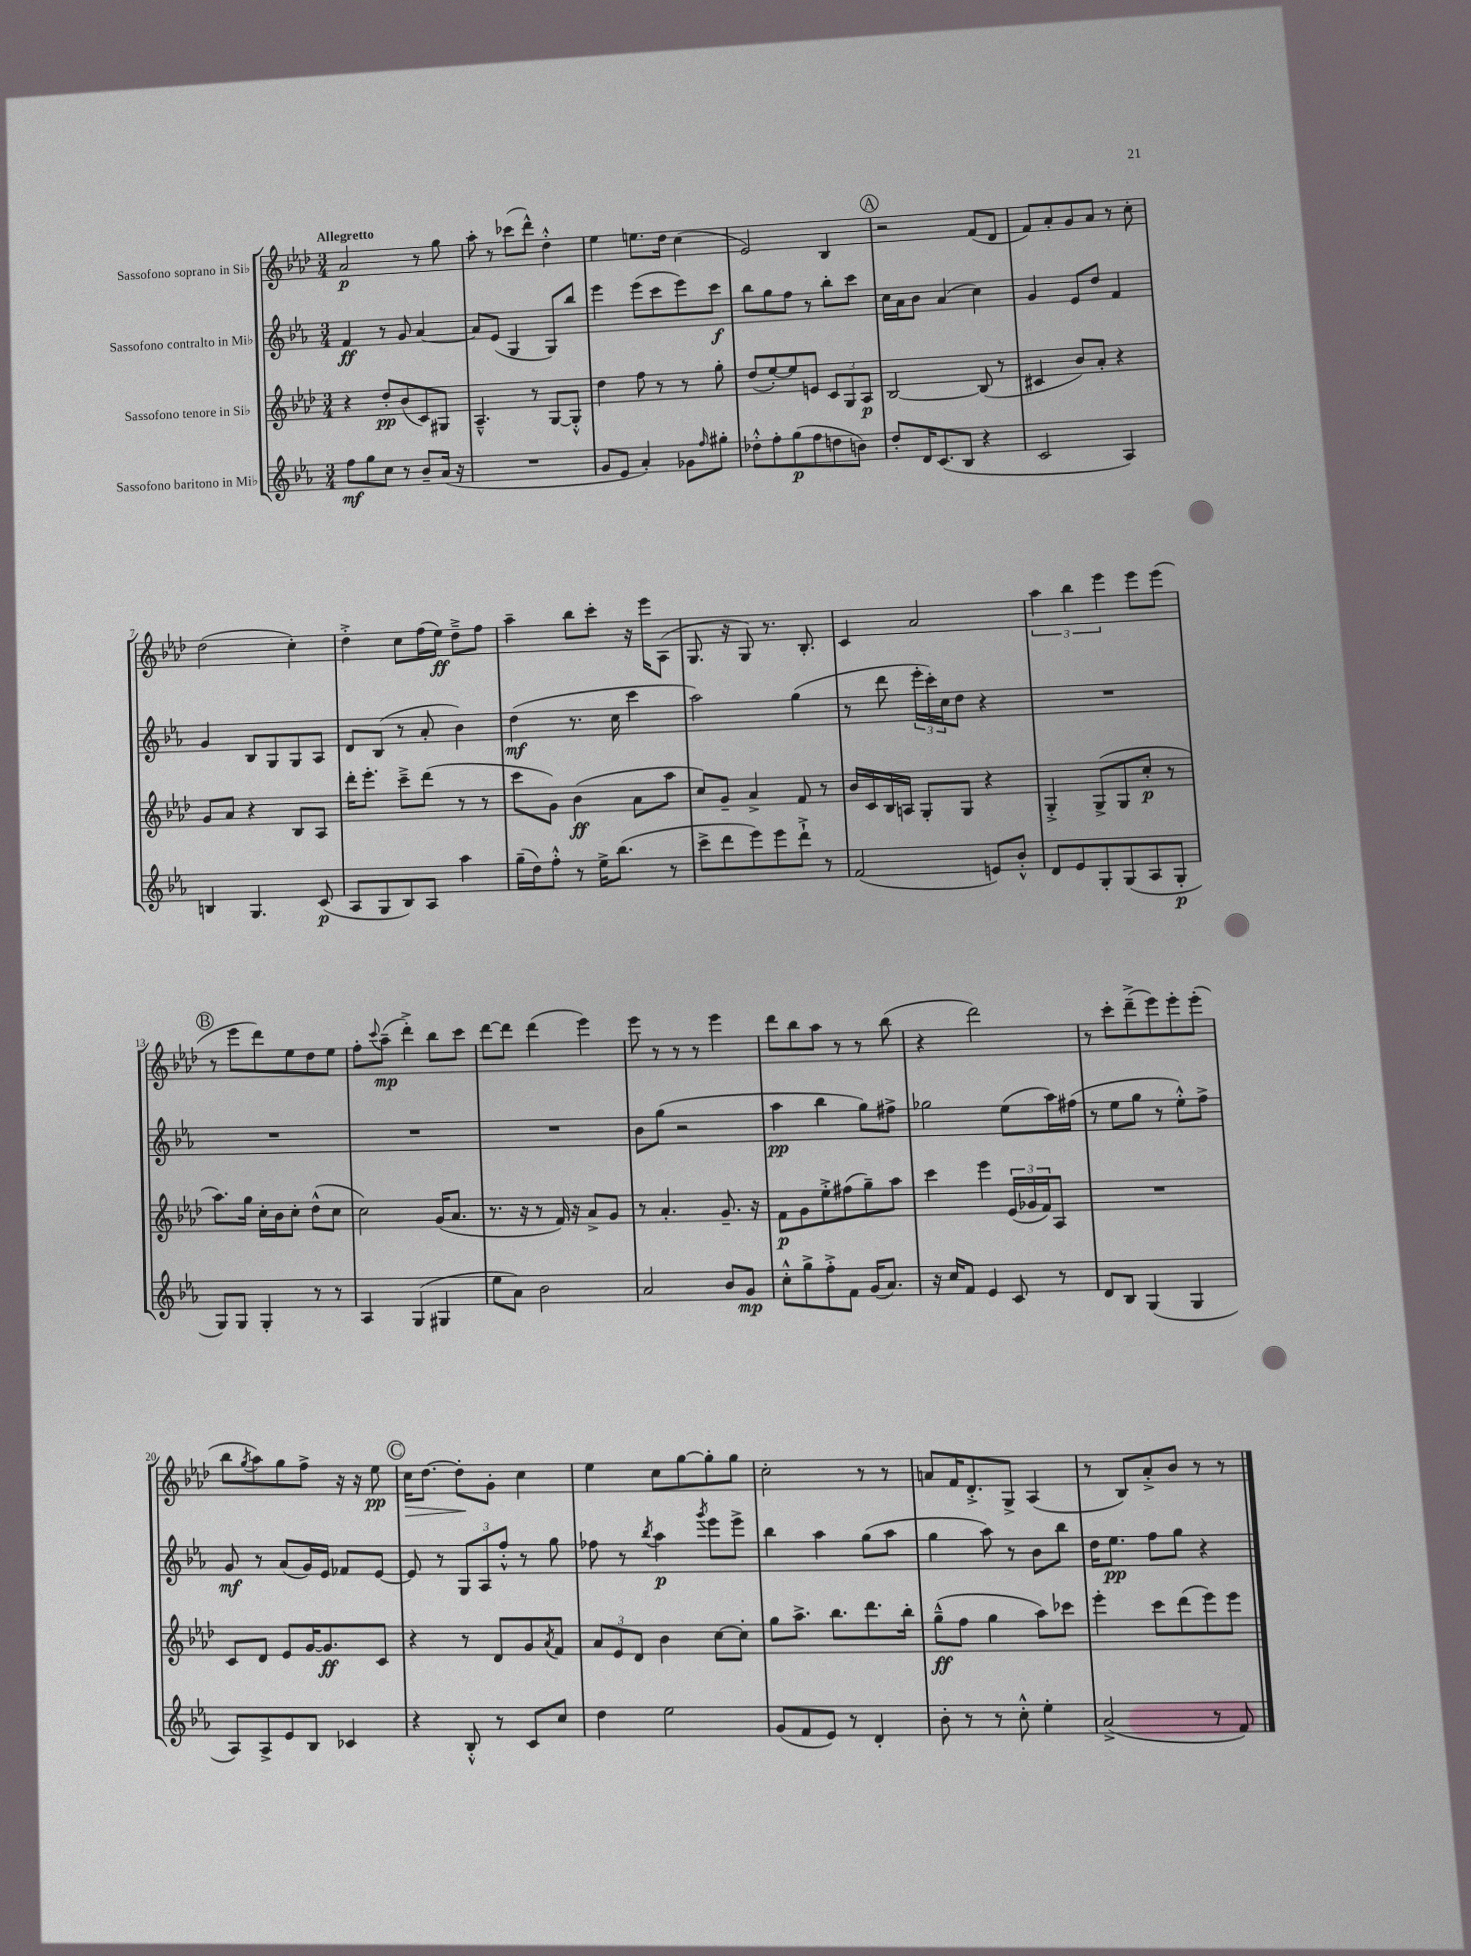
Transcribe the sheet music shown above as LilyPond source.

<<
\new StaffGroup <<
\new Staff = "s0" \with { instrumentName = "Sassofono soprano in Sib" } {
    \clef treble \key aes \major \numericTimeSignature \time 3/4 \tempo "Allegretto"
    aes'2\p r8 g''8 |
    aes''8-. r8 ces'''8( des'''8-^) des''4-.-^ |
    ees''4 e''8. des''16 c''4( |
    ees'2) bes4 |
    \mark \markup { \circle "A" } r2 f'8( des'8 |
    f'8) aes'8-. g'8 aes'8 r8 c''8-. |
    des''2( c''4-.) |
    des''4-.-> c''8 f''16( ees''16\ff) des''8---> f''8 |
    aes''4-- bes''8 c'''8-. r16 ees'''16 aes8( |
    g8. r16 g8) r8. bes8.-. |
    c'4 aes'2 |
    \tuplet 3/2 { aes''4 bes''4 ees'''4 } ees'''8 ees'''8( |
    \mark \markup { \circle "B" } r8 ees'''8 des'''8) ees''8 des''8 ees''8 |
    f''8-. \appoggiatura { c'''8 } aes''8--\mp( des'''4-.->) bes''8 c'''8 |
    des'''8~ des'''8 des'''4( ees'''4) |
    ees'''8 r8 r8 r8 ees'''4 |
    des'''8 bes''8 aes''8 r8 r8 bes''8( |
    r4 des'''2) |
    r8 c'''8-. des'''8--->( ees'''8) ees'''8-. ees'''8-.( |
    bes''8 \acciaccatura { g''8 } aes''8) g''8 f''8-> r16 r16 ees''8\pp |
    \mark \markup { \circle "C" } c''16\> des''8.~ des''8-.\! g'8-. c''4 |
    ees''4 c''8 g''8~ g''8-. g''8 |
    c''2-. r8 r8 |
    a'8 f'16 des'8.-.-> g8-> aes4( |
    r8 bes8) aes'8-.-> bes'8 r8 r8 \bar "|." |
}
\new Staff = "s1" \with { instrumentName = "Sassofono contralto in Mib" } {
    \clef treble \key ees \major \numericTimeSignature \time 3/4
    f'4\ff r8 g'8 aes'4~ |
    aes'8 ees'8( g4 g8) bes''8 |
    ees'''4 ees'''8( c'''8 ees'''8) c'''8\f |
    bes''8 g''8 f''8 r8 bes''8-. c'''8 |
    \mark \markup { \circle "A" } c''16 aes'16 bes'8 aes'4( c''4) |
    g'4 ees'8 d''8 f'4 |
    g'4 bes8 g8 g8 aes8 |
    d'8 bes8( r8 aes'8-. bes'4) |
    d''4\mf( r8. c''16 c'''4 |
    aes''2) g''4( |
    r8 d'''8 \tuplet 3/2 { ees'''16-. c'''16-.) c''16 } d''8 r4 |
    R2. |
    \mark \markup { \circle "B" } R2. |
    R2. |
    R2. |
    bes'8 g''8( r2 |
    aes''4\pp bes''4 g''8) fis''8-> |
    ges''2 ees''8( aes''16) fis''16( |
    r8 ees''8 g''8 r8 ees''8-.-^) f''8-> |
    g'8\mf r8 aes'8( g'16) ees'16 fes'8 ees'8~ |
    \mark \markup { \circle "C" } ees'8 r8 \tuplet 3/2 { g8 aes8 f''8-.-^ } r8 g''8 |
    fes''8 r8 \acciaccatura { bes''8 } aes''4\p \acciaccatura { g'''8 } ees'''8 ees'''8-> |
    bes''4 aes''4 g''8( aes''8 |
    g''4 aes''8) r8 bes'8 bes''8 |
    d''16 ees''8.\pp f''8 g''8 r4 \bar "|." |
}
\new Staff = "s2" \with { instrumentName = "Sassofono tenore in Sib" } {
    \clef treble \key aes \major \numericTimeSignature \time 3/4
    r4 des''8-.\pp bes'8( c'8) gis8 |
    aes4.---^ r8 g8~ g8-.-^ |
    des''4 f''8 r8 r8 g''8-. |
    des''8( ees''8~-.) ees''8 e'8 \tuplet 3/2 { c'8 g8 aes8\p } |
    \mark \markup { \circle "A" } bes2~ bes8( r8 |
    cis'4 bes'8) aes'8-. r4 |
    g'8 aes'8 r4 bes8 aes8 |
    des'''16-. ees'''8.-. c'''8---> des'''8( r8 r8 |
    c'''8 g'8) bes'4\ff( aes'8 aes''8 |
    c''8) g'8-- aes'4-> f'8 r8 |
    bes'16 c'16 bes16 a16 g8-. g8 r4 |
    g4-.-> g8->( g8 c''8-.\p r8 |
    \mark \markup { \circle "B" } aes''8.) g''16 c''16-. bes'16 c''8-. des''8-^( c''8 |
    c''2) g'16( aes'8. |
    r8. r16 r8 f'16) r16 aes'8-> g'8 |
    r8 aes'4.-. g'8.-- r16 |
    f'8\p g'8 ees''8-.-> fis''8( g''8--) aes''8 |
    c'''4 ees'''4 \tuplet 3/2 { ees'16( ges'16 f'16) } aes8 |
    R2. |
    c'8 des'8 ees'8 g'16~ g'8.\ff c'8 |
    \mark \markup { \circle "C" } r4 r8 des'8 g'8 \acciaccatura { aes'8 } f'8 |
    \tuplet 3/2 { aes'8 ees'8 des'8 } bes'4 c''8~ c''8-. |
    g''8 aes''8.-> bes''8. des'''8. bes''16-. |
    g''8---^\ff( f''8 g''4 aes''8) ces'''8 |
    ees'''4-. c'''8 des'''8( ees'''8) ees'''8 \bar "|." |
}
\new Staff = "s3" \with { instrumentName = "Sassofono baritono in Mib" } {
    \clef treble \key ees \major \numericTimeSignature \time 3/4
    f''8\mf g''8 c''8 r8 bes'8-- aes'16( r16 |
    R2. |
    g'8 ees'8 aes'4-.) ges'8 \grace { f''16 } gis''8-. |
    des''8-.-^ f''8-. g''8\p( f''8 d''8 b'8) |
    \mark \markup { \circle "A" } d''8-. d'16 c'8.( bes8 r4 |
    c'2 aes4) |
    b4 g4. c'8\p( |
    aes8 g8 bes8) aes8 aes''4 |
    g''16--( d''16) f''8-.-^ r8 ees''16-> bes''8.( r8 |
    c'''8-> d'''8 ees'''8) ees'''8 d'''8-!-> r8 |
    f'2( e'8) bes'8-.-^ |
    d'8 ees'8 g8-. g8( aes8 g8-.\p |
    \mark \markup { \circle "B" } g8) g8 g4-. r8 r8 |
    aes4 g4( gis4 |
    ees''8 aes'8) bes'2 |
    aes'2 bes'8 g'8\mp |
    c''8-.-^ g''8-> f''8-.-> f'8 g'16( aes'8.) |
    r16 c''16 f'8 ees'4 c'8 r8 |
    d'8 bes8 g4( g4 |
    aes8) aes8-> ees'8 bes8 ces'4 |
    \mark \markup { \circle "C" } r4 bes8-.-^ r8 c'8 c''8 |
    d''4 ees''2 |
    g'8( f'8 ees'8) r8 d'4-. |
    bes'8-. r8 r8 c''8-.-^ ees''4-. |
    aes'2->( r8 f'8) \bar "|." |
}
>>
>>
